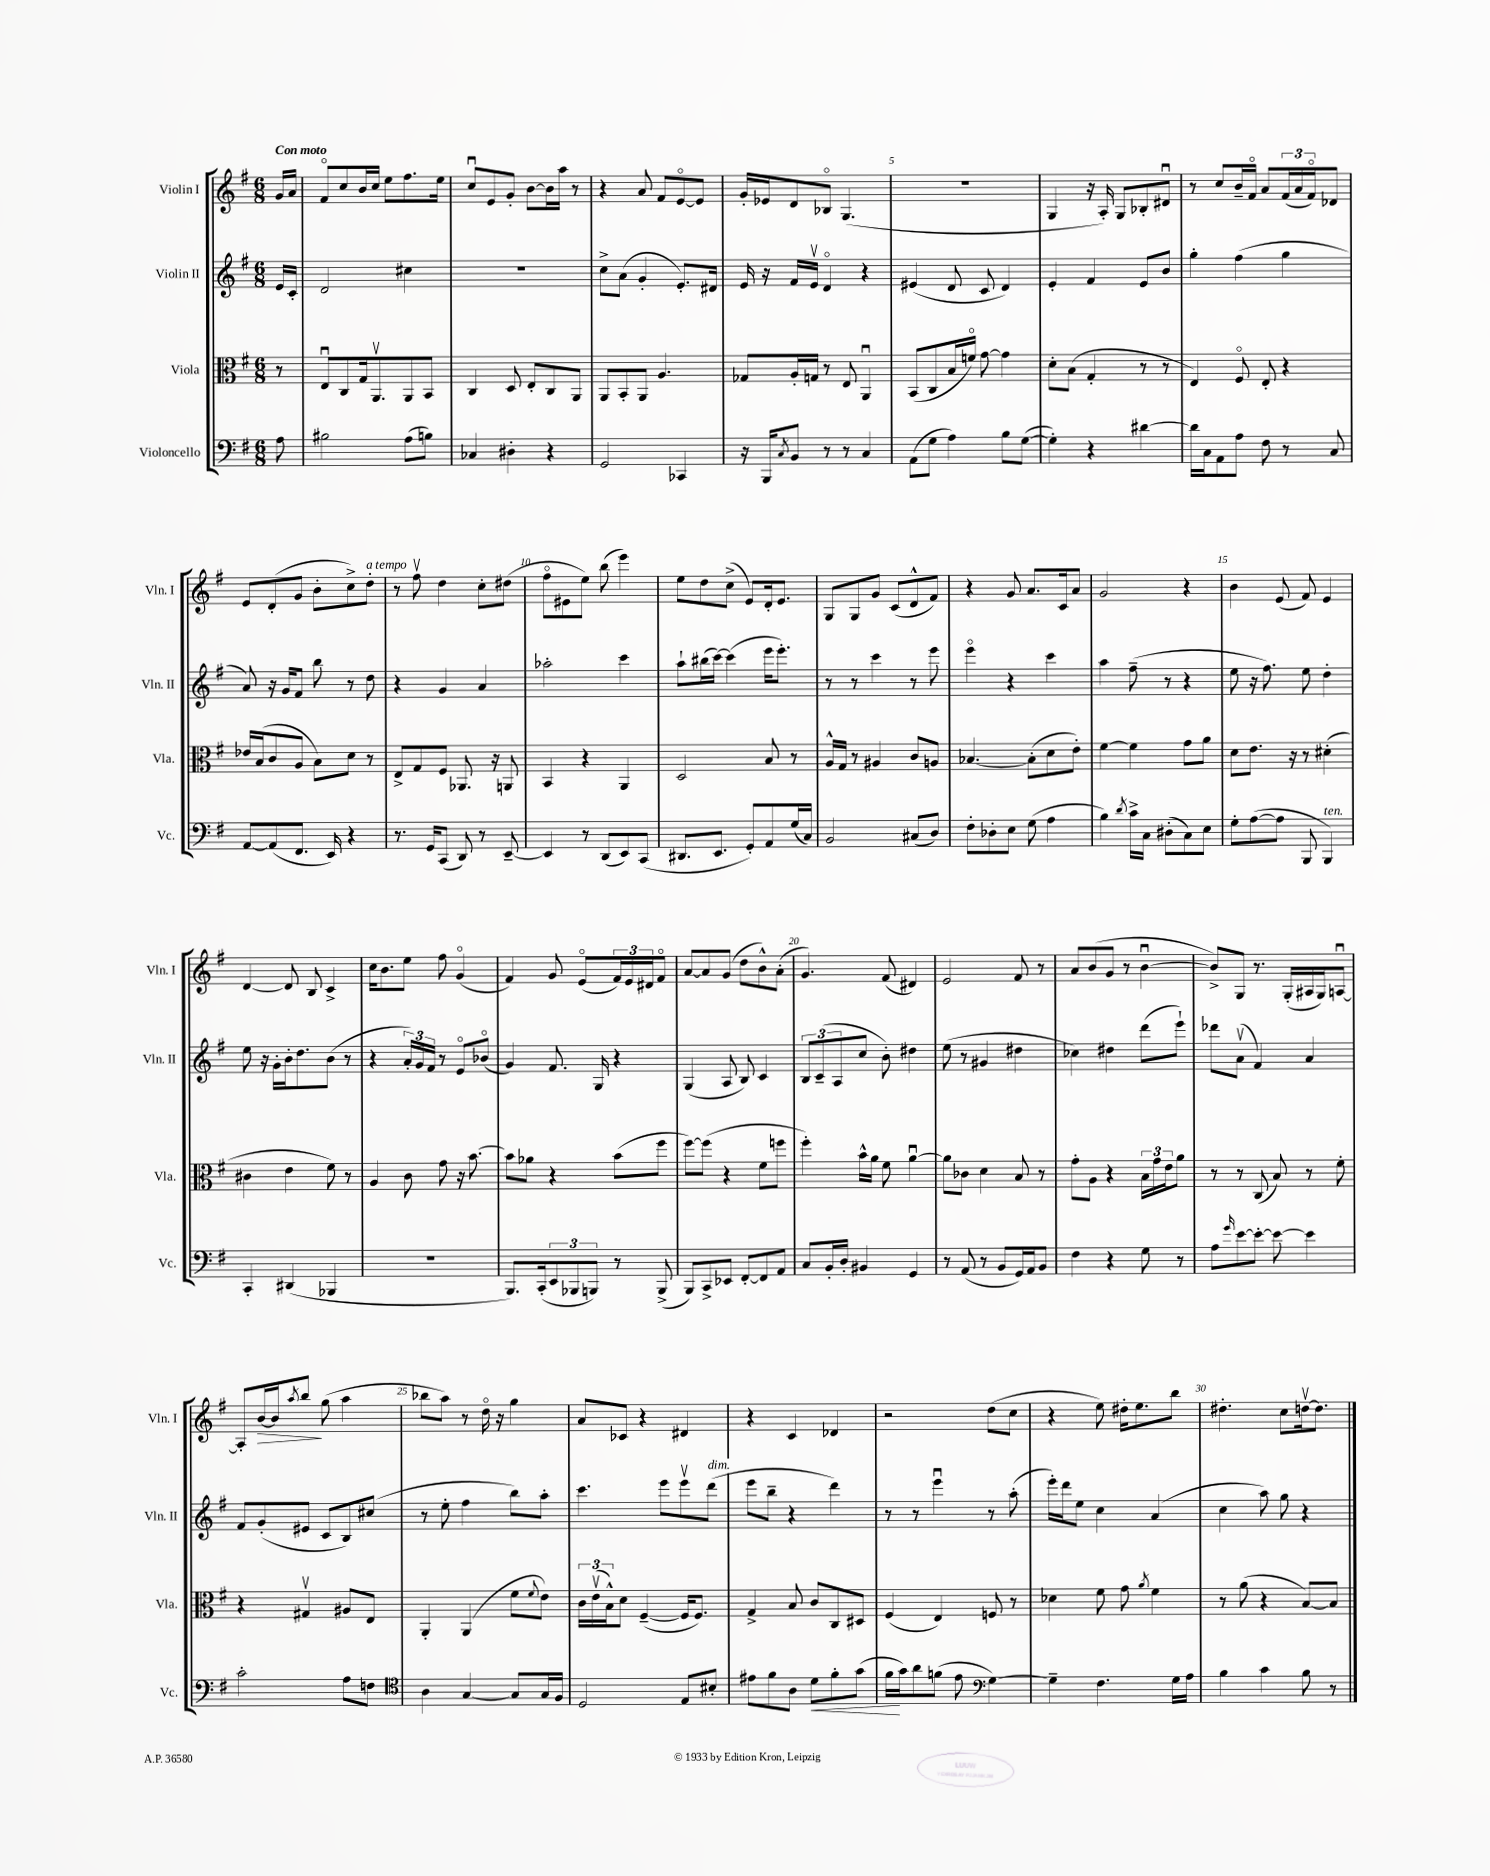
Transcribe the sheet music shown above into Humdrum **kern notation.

**kern	**kern	**kern	**kern
*staff4	*staff3	*staff2	*staff1
*clefF4	*clefC3	*clefG2	*clefG2
*k[f#]	*k[f#]	*k[f#]	*k[f#]
*M6/8	*M6/8	*M6/8	*M6/8
8A\	8r	16e/LL	16g/LL
.	.	16c'/JJ	16a/JJ
=	=	=	=
2B#\	8Eu/L	2d/	8f#o/L
.	8C/	.	8cc/
.	16G/k	.	16b/L
.	8.AAv/	.	16cc/JJ
.	.	.	8ee\L
(8A\L	8AA/	4cc#\	8.ff#\
8B\J)	8BB/J	.	.
.	.	.	16ee\Jk
=	=	=	=
4C-/	4C/	2.r	8ccu/L
.	.	.	8e/
4D#'\	8D/	.	8g'/J
.	8E'/L	.	[8b\L
4r	8C/	.	16b\]L
.	.	.	16aa\JJ
.	8AA/J	.	8r
=	=	=	=
2GG/	8AA/L	8cc^\L	4r
.	8BB'/	(8a\J	.
.	8AA/J	4g'/	8a/
.	4.A/	.	8f#/L
4CC-/	.	8.e'/L)	[8eo/
.	.	.	8e/]J
.	.	16d#/Jk	.
=	=	=	=
16r	8G-/L	16e/	16g'/LL
16BBB/LK	.	16r	16e-/J
8qC/	.	.	.
8BB/J	16A'/L	16f#/LL	8d/
.	16G/JJ	16ev/JJ	.
8r	8r	4do/	8B-o/J
8r	8E/	.	(4.G/
4C/	4AAu/	4r	.
=	=	=	=
(8AA\L	(8BB/L	(4e#/	2.r
8G\J	8C/	.	.
4A\)	16B/L	8d/	.
.	16fo/JJ)	.	.
.	[8g\	8c/	.
8B\L	4g\]	4d/)	.
([8G\J	.	.	.
=	=	=	=
4G'\])	8d'\L	4e'/	4G/
.	(8B\J	.	.
4r	4G'/	4f#/	16r
.	.	.	16A'/)
.	.	.	8G/L
[4d#\	8r	8e/L	8B-'/
.	8r	8b/J	8d#u/J
=	=	=	=
16d#\]LL	4E/)	4gg'\	8r
16C\J	.	.	.
8AA\	.	.	8cc/L
8A\J	8F#o/	(4ff#\	16b~/L
.	.	.	16f#o/JJ
8F#\	8E'/	.	8a/L
8r	4r	4gg\	(24f#/L
.	.	.	24a/
.	.	.	24f#o/J)
8C/	.	.	8d-/J
=	=	=	=
[8AA/L	16e-/LL	8a/)	8e/L
.	(16B/J	.	.
(8AA/]	8c/	16r	(8d'/
.	.	16g/LK	.
8.FF#/J	8A/J	8f#/J	8g/J
.	8B\L)	8bb\	8b'\L
16EE/)	.	.	.
4r	8d\J	8r	8cc^\)
.	8r	8dd\	8dd'\J
=	=	=	=
8.r	8E^/L	4r	8r
.	8G/	.	8ff#v\
16GG/LK	.	.	.
(8CC/J	8F#/J	4g/	4dd\
8DD/)	8.AA-/	.	.
8r	.	4a/	8cc'\L
.	16r	.	.
[8EE~/	8AA/	.	(8dd#\J
=	=	=	=
4EE/]	4BB/	2aa-'\	8ff#o\L
.	.	.	8e#\
8r	4r	.	8ee\J)
(8DD/L	.	.	(8bb\
8EE/)	4AA/	4ccc\	4eee\)
(8CC/J	.	.	.
=	=	=	=
8.DD#/L	2D/	8aa`\L	8ee\L
.	.	(16bb#\L	8dd\
8.EE/J	.	[16ccc\JJ)	.
.	.	(4ccc\]	(8cc^\J
8GG'/L)	.	.	8e/L)
8AA/	8B/	16eee\LK	16d'/k
.	.	8.eee'\J)	8.e/J
(16G/L	8r	.	.
16C/JJ)	.	.	.
=	=	=	=
2BB/	16A^^/LL	8r	8G/L
.	16G/JJ	.	.
.	8r	8r	8G/
.	4A#/	4ccc\	8g/J
.	.	.	(8c/L
(8C#/L	8c/L	8r	8d^^/
8D/J)	8A/J	8eee\	8f#/J)
=	=	=	=
8F#'\L	[4.B-/	4eeeo\	4r
8D-'\	.	.	.
8E\J	.	4r	8g/
(8G\	(8B-'\]L	.	8.a/L
4A\	8d\	4ccc\	.
.	.	.	16c/k
.	8e'\J)	.	8a/J
=	=	=	=
4B\)	[4f#\	4aa\	2g/
8qd/	.	.	.
16c^\LL	4f#\]	(8ff#~\	.
16C\JJ	.	.	.
(8D#'\L	.	8r	.
8C\)	8g\L	4r	4r
8E\J	8a\J	.	.
=	=	=	=
8G'\L	8d\L	8ee\	4b\
([8A\	8.e\J	16r	.
.	.	8.ff#\)	.
8A\]J	.	.	(8e/
.	16r	.	.
8BBB/	8r	8ee\	8f#/)
4BBB/)	(4d#'\	4dd'\	4e/
=	=	=	=
4CC'/	4c#\	8ee\	[4d/
.	.	16r	.
.	.	16g'\LL	.
(4DD#/	4e\	16b'\J	8d/]
.	.	8.dd\	.
.	.	.	8B/
4BBB-/	8f#\)	(8b\J	4c^/
.	8r	8r	.
=	=	=	=
2.r	4A/	4r	16cc\LK
.	.	.	8.b\
.	8c\	24a'/LL)	8ee\J
.	.	24g/	.
.	.	24f#/JJ	.
.	8g\	8r	8ff#\
.	16r	8eo/L	(4go/
.	[8.b\	.	.
.	.	(8b-o/J	.
=	=	=	=
8.BBB/L)	8b\]L	4g/)	4f#/)
.	8a-\J	.	.
(16CC'/k	.	.	.
12EE/	4r	8.f#/	8g/
12BBB-/	.	.	.
.	.	.	(8eo/L
12BBB/J)	.	.	.
.	.	16G/	.
8r	(8b\L	4r	24f#/L)
.	.	.	24e/
.	.	.	24d#/J
(8BBB^/	8ff#\J	.	8f#o/J
=	=	=	=
8BBB/L)	[8ff#\L)	(4G/	[8a/L
8CC^/	(8ff#\]J	.	8a/]
8EE-/J	4r	8A/	(8g/J
[8FF#'/L	.	8B/)	8dd\L
8FF#/]	8f#\L	4c/	8b^^\)
8AA/J	8ff\J	.	(8a'\J
=	=	=	=
8C/L	4ff#'\)	12B/L	4.g/)
.	.	(12c~/	.
16BB'/L	.	.	.
.	.	12A/	.
16D'/JJ	.	.	.
4BB#/	16b^^\LL	8cc/J	.
.	16a\JJ	.	.
.	8f#\	8b'\)	(8f#/
4GG/	[4au\	4dd#\	4d#/)
=	=	=	=
8r	8a\]L	(8ee\	2e/
(8AA/	8c-\J	8r	.
8r	4d\	4g#/	.
8BB/L	.	.	.
16GG/L)	8B/	4dd#\	8f#/
16AA/J	.	.	.
8BB/J	8r	.	8r
=	=	=	=
4F#\	8g'\L	4cc-\)	8a/L
.	8A\J	.	(8b/
4r	4r	4dd#\	8g/J
.	.	.	8r
8G\	24B\LL	(8ddd\L	[4bu\
.	24g\	.	.
.	24e\J	.	.
8r	8a\J	8eee`\J)	.
=	=	=	=
8A\L	8r	8ddd-\L	8b^/]L)
16qqg/	.	.	.
[8e\	8r	(8av\J	8G/J
8e'\_J	(8C/	4f#/)	8.r
8e\_	8B/)	.	.
.	.	.	(16G'/LL
4e\]	8r	4a/	16A#/
.	.	.	16G/J)
.	8f#'\	.	[8Au/J
=	=	=	=
2c'\	4r	8f#/L	8A'/]L
.	.	(8g'/	[16b/L
.	.	.	16b/]J
.	.	.	8qaa/
.	4G#v/	8e#/J	8bb/J
.	.	8c/L	(8gg\
8A\L	8A#/L	8B/)	4aa\
8F\J	8E/J	(8cc#/J	.
=	=	=	=
*clefC4	*	*	*
4A\	4AA'/	8r	8bb-\L
.	.	8ee'\	8aa\J)
[4G/	(4AA/	4ff#\	8r
.	.	.	16ddo\
.	.	.	16r
8G/]L	8f#\L	8bb\L)	4gg\
.	8qqf#/	.	.
16G/L	8e\J)	8aa'\J	.
16F#/JJ	.	.	.
=	=	=	=
2D/	24c\LL	4.ccc\	8a/L
.	(24ev\	.	.
.	24B^^\J)	.	.
.	8d\J	.	8c-/J
.	([4F#~/	.	4r
.	.	8eee\L	.
8E/L	16F#/]LK	8eeev\	4d#/
.	8.F#/J)	.	.
8B#'/J	.	(8ddd\J	.
=	=	=	=
8e#\L	4G^/	8eee\L	4r
8f#\	.	8bb~\J	.
8A\J	8B/	4r	4c/
8d\L	8c/L	.	.
8f#'\	8C/	4ddd\)	4d-/
(8g\J	8D#/J	.	.
=	=	=	=
16f#\LL	(4F#/	8r	2r
16g\J)	.	.	.
8a\	.	8r	.
(8f\J	4E/)	4eeeu\	.
8e\	.	.	.
*clefF4	*	*	*
[4G\)	8F/	8r	(8dd\L
.	8r	(8aa'\	8cc\J
=	=	=	=
4G~\]	4d-\	16eee'\LL)	4r
.	.	16ddd\J	.
.	.	8ee\J	.
4.F#\	8f#\	4cc\	8ee\)
.	8g\	.	16dd#'\LK
.	.	.	8.ee\
.	8qa/	.	.
.	4f#\	(4a/	.
16G\LL	.	.	8bb\J
16A\JJ	.	.	.
=	=	=	=
4B\	8r	4cc\	4.dd#'\
.	(8a\	.	.
4c\	4r	8aa\)	.
.	.	8gg\	8cc\L
8B\	[8B/L)	4r	[16ddv\k
.	.	.	8.dd\]J
8r	8B/]J	.	.
==	==	==	==
*-	*-	*-	*-
